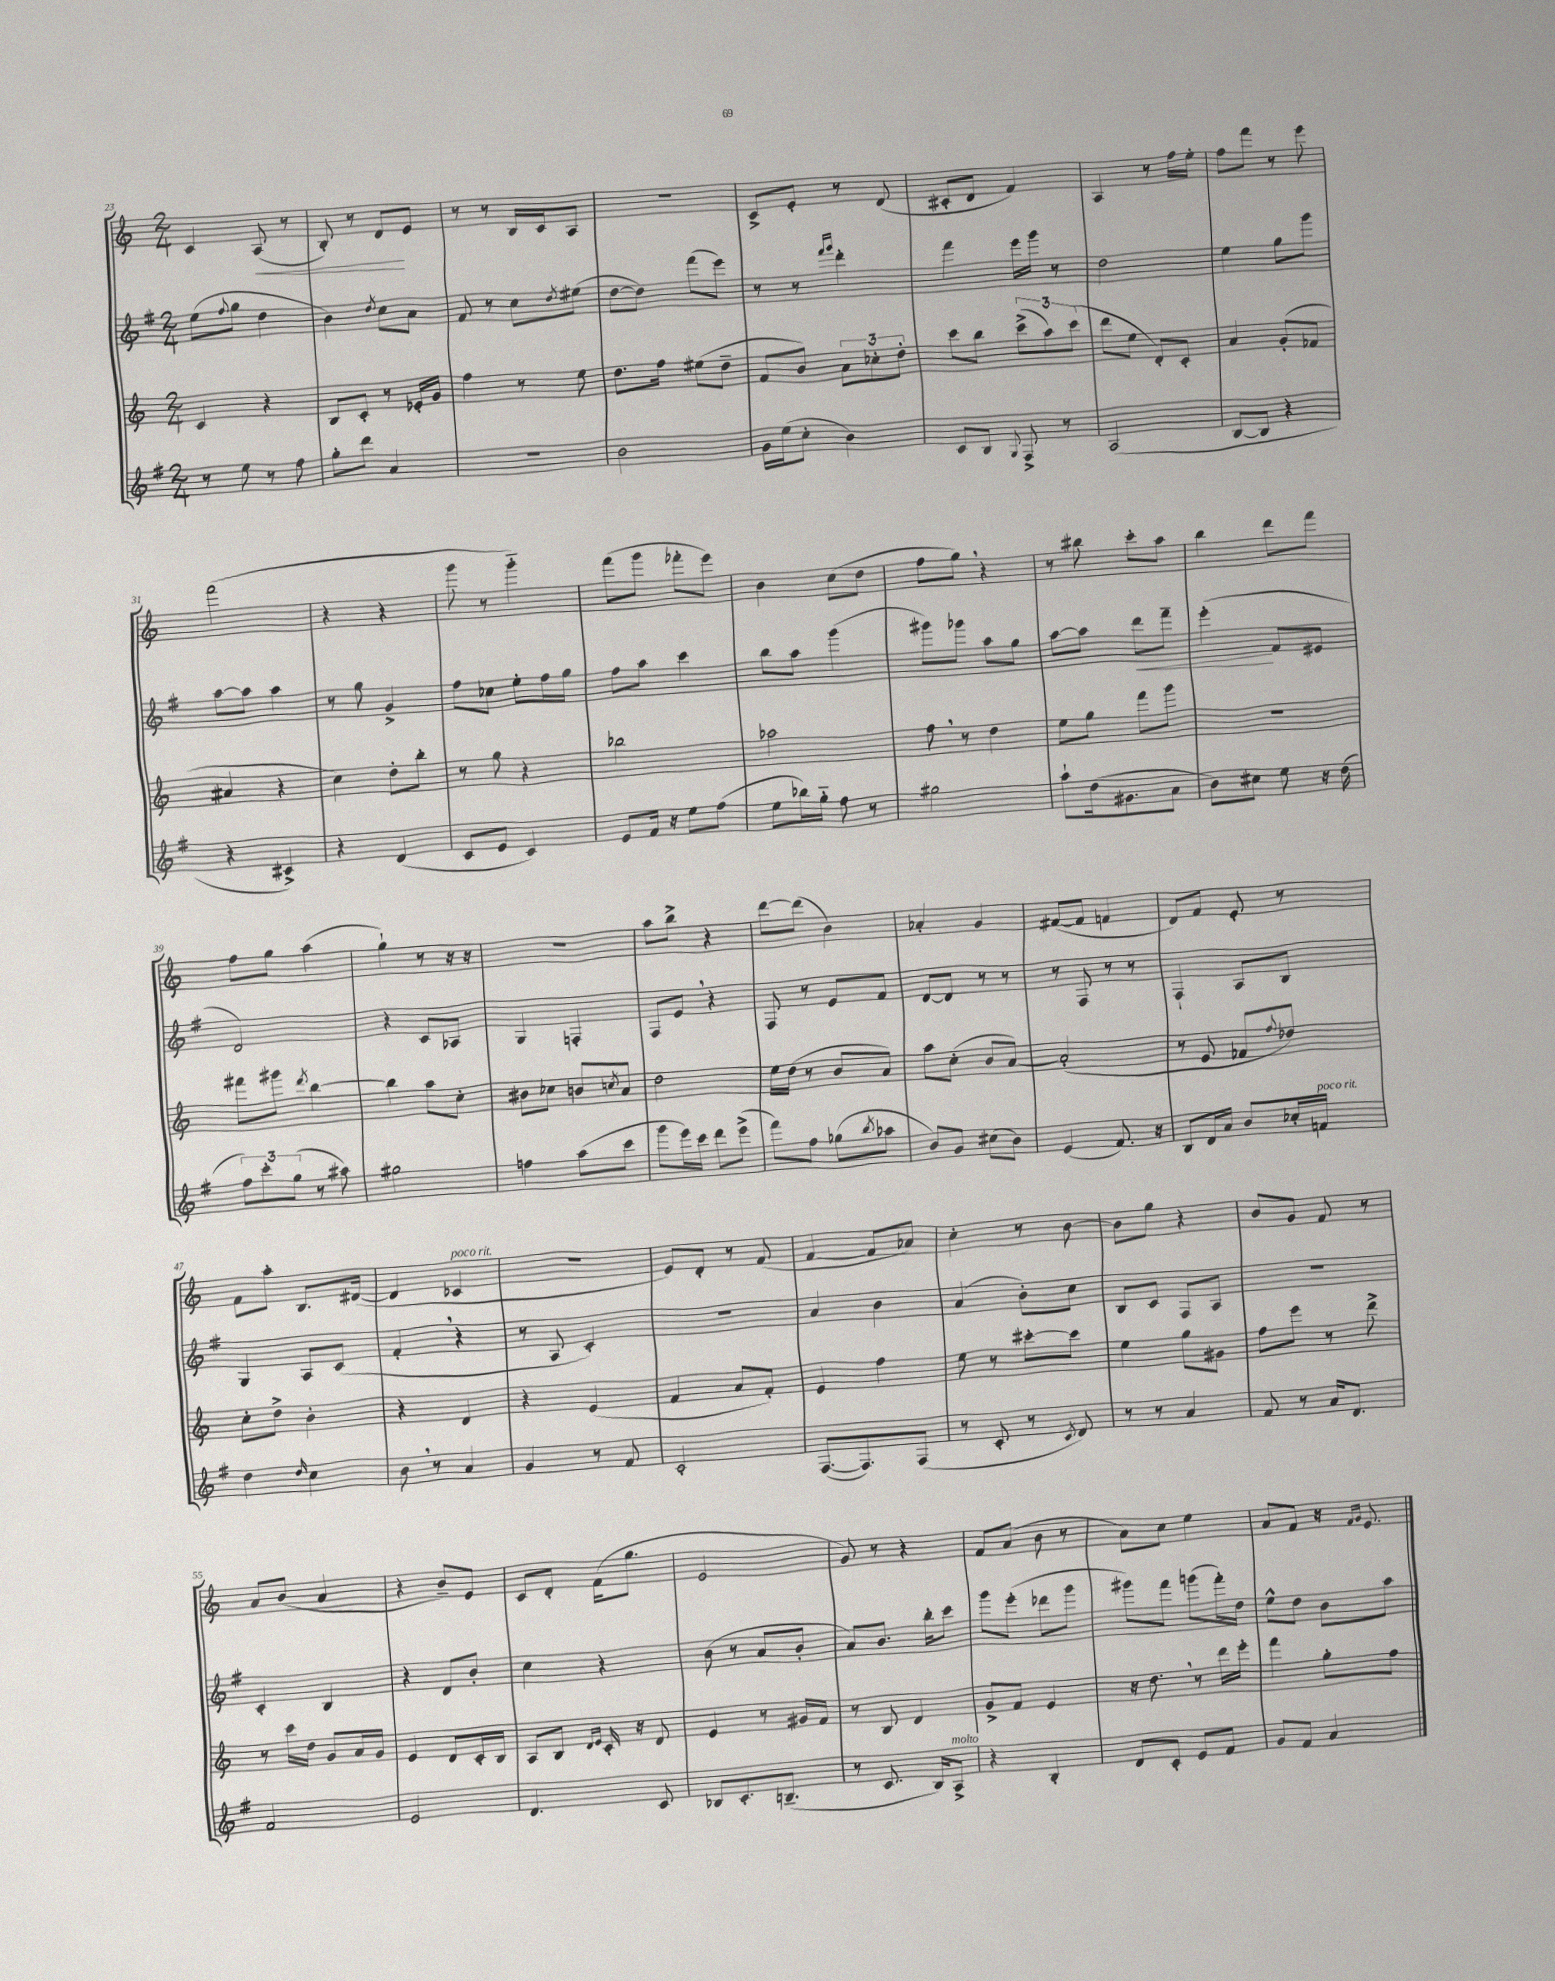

**kern	**kern	**kern	**dynam	**kern	**dynam
*part4	*part3	*part2	*part2	*part1	*part1
*staff4	*staff3	*staff2	*staff2	*staff1	*staff1
*clefG2	*clefG2	*clefG2	*	*clefG2	*
*k[f#]	*k[]	*k[f#]	*	*k[]	*
*M2/4	*M2/4	*M2/4	*	*M2/4	*
=23	=23	=23	=23	=23	=23
8r	4c/	(8ee\L	.	4c/	.
.	.	8qqff#/	.	.	.
8ee\	.	8gg\J	.	.	.
!	!	!	!	!	!LO:HP:b
8r	4r	4dd\	.	(8A/	<
8ff#\	.	.	.	8r	.
=24	=24	=24	=24	=24	=24
8gg'\L	8B/L	4b\)	.	8B'/)	.
8ddd\J	8c'/J	.	.	8r	.
.	.	8qdd/	.	.	.
4a/	8r	8cc\L	.	8d/L	.
.	16e-X'/LL	8a\J	.	8e/J	[
.	16g/JJ	.	.	.	.
=25	=25	=25	=25	=25	=25
2r	4ff\	8f#/	.	8r	.
.	.	8r	.	8r	.
.	8r	8cc\L	.	16B/LL	.
.	.	.	.	16c/J	.
.	.	8qdd/	.	.	.
.	8ee\	(8ee#X\J	.	8A/J	.
=26	=26	=26	=26	=26	=26
2b\	8.dd\L	[8dd\L	.	2r	.
.	.	8dd\J])	.	.	.
.	16ff\Jk	.	.	.	.
.	(8ee#X\L	(8fff#\L	.	.	.
.	8dd~\J	8eee\J)	.	.	.
=27	=27	=27	=27	=27	=27
16g\LL	8f/L	8r	.	8c^/L	.
(16ee\J	.	.	.	.	.
8cc'\J	8b/J)	8r	.	8e'/J	.
.	.	16qqfff#/LL	.	.	.
.	.	16qqggg/JJ	.	.	.
4b\)	12a\L	4ddd'\	.	8r	.
.	12cc-X'\	.	.	.	.
.	.	.	.	(8d/	.
.	12dd'\J	.	.	.	.
=28	=28	=28	=28	=28	=28
8c/L	8ccc\L	4fff#\	.	8c#X'/L	.
8B/J	8bb\J	.	.	8d/J	.
8qqG/	.	.	.	.	.
8F#^/	(12ccc^\L	16eee\LL	.	4f/)	.
.	.	16ggg\JJ	.	.	.
.	12aa\)	.	.	.	.
8r	.	8r	.	.	.
.	(12ccc\J	.	.	.	.
=29	=29	=29	=29	=29	=29
(2A/	8ddd\L	2dd\	.	4A/	.
.	8ee\J	.	.	.	.
.	8d'/L)	.	.	8r	.
.	8c'/J	.	.	16ff\LL	.
.	.	.	.	16ee'\JJ	.
=30	=30	=30	=30	=30	=30
[8B/L	4a/	4ee\	.	8ff\L	.
8B/J]	.	.	.	8fff\J	.
4r	(8g'/L	8gg\L	.	8r	.
.	8f-X/J	8ggg\J	.	8eee\	.
!!LO:LB:g=z
=31	=31	=31	=31	=31	=31
4r	4a#X/	[8aa\L	.	(2fff\	.
.	.	8aa\J]	.	.	.
4c#X^/)	4r	4aa\	.	.	.
=32	=32	=32	=32	=32	=32
4r	4cc\)	8r	.	4r	.
.	.	8gg\	.	.	.
(4d/	8dd'\L	4g^/	.	4r	.
.	8bb'\J	.	.	.	.
=33	=33	=33	=33	=33	=33
8c/L	8r	8ff#\L	.	8ggg\	.
8e/J	8gg\	8cc-X\J	.	8r	.
4c/)	4r	8ee'\L	.	4ggg\)	.
.	.	16ff#\L	.	.	.
.	.	16gg\JJ	.	.	.
=34	=34	=34	=34	=34	=34
8e/L	2bb-X\	8ff#\L	.	(8fff\L	.
16f#/Jk	.	8aa\J	.	8ggg\J	.
16r	.	.	.	.	.
8ee\L	.	4ccc\	.	8fff-X'\L	.
(8ff#\J	.	.	.	8eee\J)	.
=35	=35	=35	=35	=35	=35
8ee\L	2aa-X\	8bb\L	.	4b\	.
16bb-X\L)	.	8aa\J	.	.	.
16gg\JJ	.	.	.	.	.
8ff#\	.	(4ggg\	.	(8cc\L	.
8r	.	.	.	8dd\J	.
=36	=36	=36	=36	=36	=36
2gg#X\	8ff,\	8ggg#X\L)	.	8ff\L	.
.	8r	8ggg-X\J	.	8gg,\J)	.
.	4dd\	8aa\L	.	4r	.
.	.	8gg\J	.	.	.
=37	=37	=37	=37	=37	=37
8aa`\L	8ee\L	[8aa\L	.	8r	.
(16dd\k	8gg\J	8aa\J]	.	8bb#X\	.
8.g#X\	.	.	.	.	.
!	!	!	!LO:HP:b	!	!
.	8fff\L	8ddd\L	<	8ccc'\L	.
8a\J	8ggg\J	8fff#~\J	.	8aa\J	.
=38	=38	=38	=38	=38	=38
8b\L)	2r	(4eee'\	.	4bb\	.
8cc#X\J	.	.	.	.	.
8ee\	.	8f#/L	[	8ddd\L	.
16r	.	8e#X/J	.	8fff\J	.
(16dd\	.	.	.	.	.
!!LO:LB:g=z
=39	=39	=39	=39	=39	=39
12ff#\L)	8fff#X\L	2d/)	.	8ff\L	.
12ccc'\	.	.	.	.	.
.	8ggg#X\J	.	.	8gg\J	.
(12gg\J	.	.	.	.	.
.	8qddd/	.	.	.	.
8r	[4bb\	.	.	(4aa\	.
8aa#X\)	.	.	.	.	.
=40	=40	=40	=40	=40	=40
2gg#X\	4bb\]	4r	.	4gg`\)	.
.	8aa\L	8c/L	.	8r	.
.	8cc'\J	8A-X/J	.	16r	.
.	.	.	.	16r	.
=41	=41	=41	=41	=41	=41
4ffn\	8b#X\L	4G/	.	2r	.
.	8cc-X\J	.	.	.	.
(8aa\L	8bn/L	4Fn'/	.	.	.
.	8qccn/	.	.	.	.
8ccc\J	8a/J	.	.	.	.
=42	=42	=42	=42	=42	=42
8ggg\L	2dd\	8F#/L	.	8aa\L	.
16eee\L)	.	8e,/J	.	8bb^\J	.
16ccc\JJ	.	.	.	.	.
8ddd\L	.	4r	.	4r	.
(8eee^\J	.	.	.	.	.
=43	=43	=43	=43	=43	=43
8fff#\L)	16ee\LL	8F#/	.	[8ddd\L	.
.	(16dd\JJ	.	.	.	.
8ff#\J	8r	8r	.	(8ddd\J]	.
(8gg-X\L	8b/L	8e/L	.	4b\)	.
8qbb/	.	.	.	.	.
8aa-X\J	8a/J)	8f#/J	.	.	.
=44	=44	=44	=44	=44	=44
8b/L)	8aa\L	[8d/L	.	4a-X'/	.
8g/J	(8cc'\J	8d/J]	.	.	.
(8cc#X\L	8b/L	8r	.	4g/	.
8b\J)	[8a/J)	8r	.	.	.
=45	=45	=45	=45	=45	=45
(4e/	(2a'/]	8r	.	([8f#X/L	.
.	.	8F#/	.	8f#/J]	.
8.f#/)	.	8r	.	4fn/	.
.	.	8r	.	.	.
16r	.	.	.	.	.
=46	=46	=46	=46	=46	=46
8B/L	8r	4F#`/	.	8d/L)	.
16d/L	8e/	.	.	8f/J	.
16a/JJ	.	.	.	.	.
8b/L	8f-X/L	8A/L	.	8e'/	.
.	8qqff/	.	.	.	.
16cc-X'/L	8dd-X/J)	8B/J	.	8r	.
!LO:TX:a:i:t=poco rit.	!	!	!	!	!
16fn/JJ	.	.	.	.	.
!!LO:LB:g=z
=47	=47	=47	=47	=47	=47
4dd\	8cc'\L	4G/	.	8f\L	.
.	8dd^\J	.	.	8aa'\J	.
16qqdd/	.	.	.	.	.
4cc\	4b'\	8A/L	.	8.B/L	.
.	.	(8c/J	.	.	.
.	.	.	.	([16d#X/Jk	.
=48	=48	=48	=48	=48	=48
8b,\	4r	4f#',/	.	4d#/]	.
8r	.	.	.	.	.
!	!	!	!	!LO:TX:a:i:t=poco rit.	!
4a/	4d/	4r	.	4c-X/	.
=49	=49	=49	=49	=49	=49
4g/	4r	8r	.	2r	.
.	.	8A/	.	.	.
8r	(4e/	4c'/)	.	.	.
8f#/	.	.	.	.	.
=50	=50	=50	=50	=50	=50
2c'/	4f/	2r	.	8e/L)	.
.	.	.	.	8d'/J	.
.	8a/L	.	.	8r	.
.	8f'/J)	.	.	(8f/	.
=51	=51	=51	=51	=51	=51
([8.F#/L	4e/	4a/	.	[4f/	.
8.F#/])	.	.	.	.	.
.	4ff\	4b\	.	8f/L]	.
(8F#/J	.	.	.	8a-X/J)	.
=52	=52	=52	=52	=52	=52
8r	8ee\	(4a/	.	4cc'\	.
8c'/	8r	.	.	.	.
8r	[8ccc#X'\L	8b'\L)	.	8r	.
8qc/	.	.	.	.	.
8d/)	8ccc#\J]	8cc\J	.	[8b\	.
=53	=53	=53	=53	=53	=53
8r	4ee\	8B/L	.	8b\L]	.
8r	.	8c/J	.	8gg\J	.
4a/	8gg\L	8F#/L	.	4r	.
.	8g#X\J	8A/J	.	.	.
=54	=54	=54	=54	=54	=54
8f#/	8ff\L	2r	.	8b/L	.
8r	8eee\J	.	.	8g/J	.
16a/KL	8r	.	.	8f/	.
8.d/J	.	.	.	.	.
.	8ddd^\	.	.	8r	.
!!LO:LB:g=z
=55	=55	=55	=55	=55	=55
2f#/	8r	4c'/	.	8a/L	.
.	16ccc\LL	.	.	(8b/J	.
.	16dd\JJ	.	.	.	.
.	8g/L	4B/	.	4a/	.
.	16a/L	.	.	.	.
.	16g/JJ	.	.	.	.
=56	=56	=56	=56	=56	=56
2e/	4e/	4r	.	4r	.
.	8d/L	8d/L	.	8b~/L)	.
.	16c'/L	8b'/J	.	8e/J	.
.	16B/JJ	.	.	.	.
=57	=57	=57	=57	=57	=57
4.d/	8A/L	4cc\	.	8c/L	.
.	8B/J	.	.	8d'/J	.
.	16qqd/LL	.	.	.	.
.	16qqe/JJ	.	.	.	.
.	16c'/	4r	.	(16f\KL	.
.	16r	.	.	8.gg\J	.
8c/	8d/	.	.	.	.
=58	=58	=58	=58	=58	=58
8B-X/L	4e/	(8b\	.	2e/	.
8.c'/	.	8r	.	.	.
.	8r	8a/L	.	.	.
(8.Bn~/J	.	.	.	.	.
.	16g#X/LL	8b'/J	.	.	.
.	16f/JJ	.	.	.	.
=59	=59	=59	=59	=59	=59
8r	8r	8a/L)	.	8g/)	.
8.c/	8B/	8.b/J	.	8r	.
.	4d/	.	.	4r	.
16B/KL)	.	16bb'\KL	.	.	.
!LO:TX:a:i:t=molto	!	!	!	!	!
8A^/J	.	8ccc\J	.	.	.
=60	=60	=60	=60	=60	=60
4r	8g^/L	8ggg\L	.	8f/L	.
.	8f/J	(8eee'\J	.	(8a/J	.
4B'/	4e/	8ddd-X\L	.	8b\	.
.	.	8ggg\J	.	8r	.
=61	=61	=61	=61	=61	=61
8d/L	16r	8ggg#X\L)	.	8a\L)	.
.	8.dd,\	.	.	.	.
8c'/J	.	8fff#\J	.	8cc\J	.
8e/L	8r	(8gggn\L	.	4ee\	.
8f#/J	16ddd\LL	16fff#'\L)	.	.	.
.	16eee'\JJ	16dd\JJ	.	.	.
=62	=62	=62	=62	=62	=62
8g/L	4fff\	8ee^^\L	.	8a/L	.
8f#/J	.	8dd\J	.	8f/J	.
4a/	8gg'\L	8b\L	.	16r	.
.	.	.	.	16qqf/LL	.
.	.	.	.	16qqg/JJ	.
.	.	.	.	8.e/	.
.	8ff\J	8aa\J	.	.	.
==	==	==	==	==	==
*-	*-	*-	*-	*-	*-
